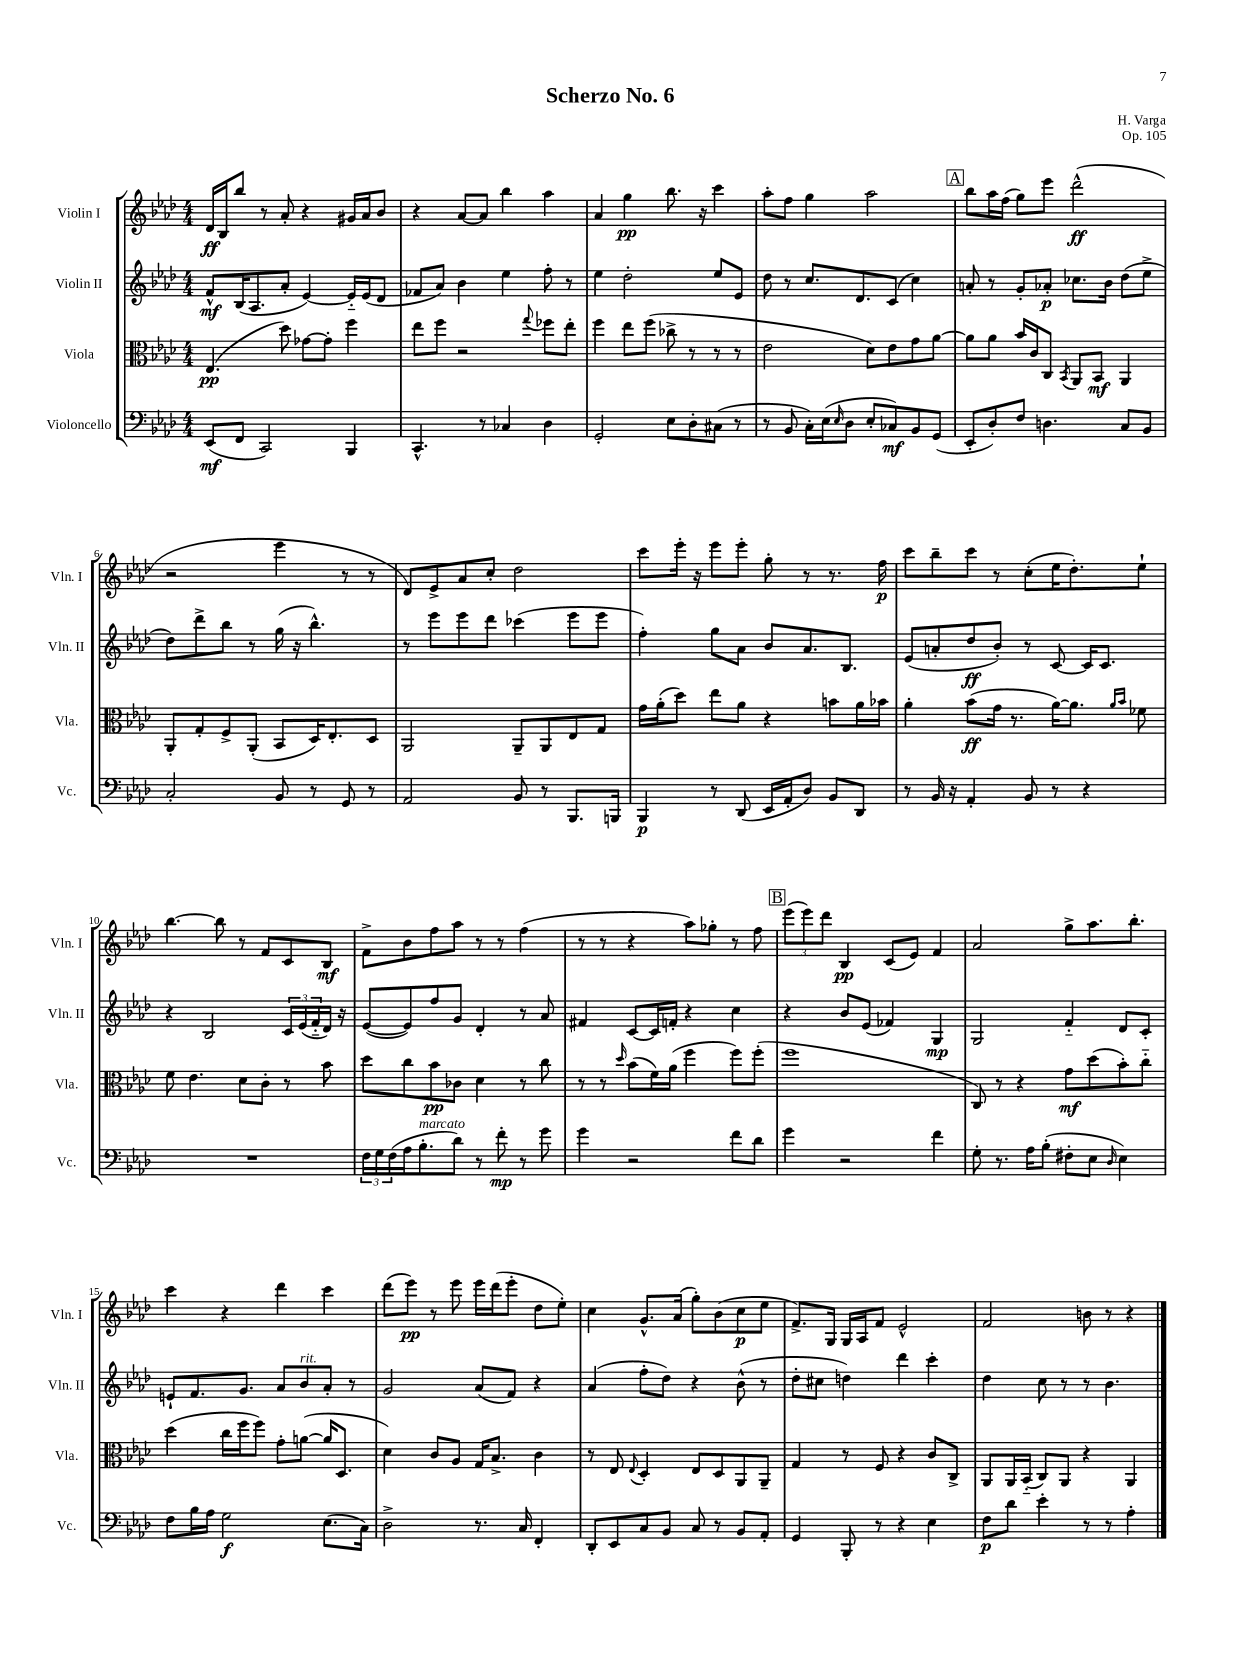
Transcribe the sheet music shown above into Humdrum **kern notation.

**kern	**dynam	**kern	**dynam	**kern	**dynam	**kern	**dynam
*part4	*part4	*part3	*part3	*part2	*part2	*part1	*part1
*staff4	*staff4	*staff3	*staff3	*staff2	*staff2	*staff1	*staff1
*I"Violoncello	*	*I"Viola	*	*I"Violin II	*	*I"Violin I	*
*I'Vc.	*	*I'Vla.	*	*I'Vln. II	*	*I'Vln. I	*
*clefF4	*	*clefC3	*	*clefG2	*	*clefG2	*
*k[b-e-a-d-]	*	*k[b-e-a-d-]	*	*k[b-e-a-d-]	*	*k[b-e-a-d-]	*
*M4/4	*	*M4/4	*	*M4/4	*	*M4/4	*
=1	=1	=1	=1	=1	=1	=1	=1
(8EE-/L	mf	(4.E-/	pp	8f^^/L	mf	16d-/LL	ff
.	.	.	.	.	.	16B-/J	.
8FF/J	.	.	.	(16B-/K	.	8bb-/J	.
.	.	.	.	8.A-/	.	.	.
2CC/)	.	.	.	.	.	8r	.
.	.	8dd-\)	.	8a-'/J	.	8a-'/	.
.	.	[8g-X\L	.	[4e-/)	.	4r	.
.	.	8g-'\J]	.	.	.	.	.
4BBB-/	.	4ff\	.	16e-/LL]	.	16g#X/LL	.
.	.	.	.	(16e-/J	.	16a-/J	.
.	.	.	.	8d-/J	.	8b-/J	.
=2	=2	=2	=2	=2	=2	=2	=2
4.CC^^/	.	8ee-\L	.	8f-X/L	.	4r	.
.	.	8ff\J	.	8a-/J)	.	.	.
.	.	2r	.	4b-\	.	[8a-/L	.
8r	.	.	.	.	.	8a-/J]	.
4C-X/	.	.	.	4ee-\	.	4bb-\	.
.	.	8qqgg/	.	.	.	.	.
4D-\	.	8ff-X\L	.	8ff'\	.	4aa-\	.
.	.	8ee-'\J	.	8r	.	.	.
=3	=3	=3	=3	=3	=3	=3	=3
2GG'/	.	4ff\	.	4ee-\	.	4a-/	.
.	.	8ee-\L	.	2dd-'\	.	4gg\	pp
.	.	(8ff\J	.	.	.	.	.
8E-\L	.	8cc-X^\	.	.	.	8.bb-\	.
8D-'\	.	8r	.	.	.	.	.
.	.	.	.	.	.	16r	.
(8C#X\J	.	8r	.	8ee-/L	.	4ccc\	.
8r	.	8r	.	8e-/J	.	.	.
=4	=4	=4	=4	=4	=4	=4	=4
8r	.	2e-\	.	8dd-\	.	8aa-'\L	.
8BB-/	.	.	.	8r	.	8ff\J	.
16C'\LL)	.	.	.	8.cc/L	.	4gg\	.
(16E-\J	.	.	.	.	.	.	.
16qqE-/	.	.	.	.	.	.	.
8D-\J	.	.	.	.	.	.	.
.	.	.	.	8.d-/	.	.	.
8E-'/L	.	8d-\L)	.	.	.	2aa-\	.
8C-X/)	mf	8e-\	.	(8c/J	.	.	.
8BB-/	.	8g\	.	4cc\)	.	.	.
(8GG/J	.	[8a-\J	.	.	.	.	.
!!LO:REH:place=s1:t=A
=5	=5	=5	=5	=5	=5	=5	=5
8EE-'/L	.	8a-\L]	.	8an'/	.	8bb-\L	.
8D-'/)	.	8a-\J	.	8r	.	16aa-\L	.
.	.	.	.	.	.	(16ff\JJ	.
8F/J	.	16b-/LL	.	8g'/L	.	8gg\L)	.
.	.	16c/J	.	.	.	.	.
4.Dn\	.	8C/J	.	8a-X'/J	p	8eee-\J	.
.	.	8qBB-/	.	.	.	.	.
.	.	8AA-/L	.	8.cc-X\L	.	(2ddd-^^\	ff
.	.	8BB-/J	mf	.	.	.	.
.	.	.	.	16b-\Jk	.	.	.
8C/L	.	4AA-/	.	(8dd-\L	.	.	.
8BB-/J	.	.	.	8ee-^\J	.	.	.
!!LO:LB:g=z
=6	=6	=6	=6	=6	=6	=6	=6
2C'/	.	8AA-'/L	.	8dd-\L)	.	2r	.
.	.	8G'/	.	8ddd-^\	.	.	.
.	.	8F^/	.	8bb-\J	.	.	.
.	.	(8AA-'/J	.	8r	.	.	.
8BB-/	.	8BB-/L	.	(16gg\	.	4eee-\	.
.	.	.	.	16r	.	.	.
8r	.	16D-/K)	.	4.bb-^^\)	.	.	.
.	.	8.E-'/	.	.	.	.	.
8GG/	.	.	.	.	.	8r	.
8r	.	8D-/J	.	.	.	8r	.
=7	=7	=7	=7	=7	=7	=7	=7
2AA-/	.	2AA-/	.	8r	.	8d-/L)	.
.	.	.	.	8eee-\L	.	8e-^/	.
.	.	.	.	8eee-\	.	8a-/	.
.	.	.	.	8ddd-\J	.	8cc'/J	.
8BB-/	.	8AA-~/L	.	(4ccc-X\	.	2dd-\	.
8r	.	8AA-/	.	.	.	.	.
8.BBB-/L	.	8E-/	.	8eee-\L	.	.	.
.	.	8G/J	.	8eee-\J	.	.	.
16BBBn/Jk	.	.	.	.	.	.	.
=8	=8	=8	=8	=8	=8	=8	=8
4BBB-/	p	16g\LL	.	4ff'\)	.	8ccc\L	.
.	.	(16a-'\J	.	.	.	.	.
.	.	8dd-\J)	.	.	.	16eee-'\Jk	.
.	.	.	.	.	.	16r	.
8r	.	8ee-\L	.	8gg\L	.	8eee-\L	.
(8DD-/	.	8a-\J	.	8a-\J	.	8eee-'\J	.
16EE-/LL	.	4r	.	8b-/L	.	8gg'\	.
16AA-'/J	.	.	.	.	.	.	.
8D-/J)	.	.	.	8.a-/	.	8r	.
8BB-/L	.	8bn\L	.	.	.	8.r	.
.	.	.	.	8.B-/J	.	.	.
8DD-/J	.	16a-\L	.	.	.	.	.
.	.	16b-X\JJ	.	.	.	16ff\	p
=9	=9	=9	=9	=9	=9	=9	=9
8r	.	4a-'\	.	(8e-/L	.	8ccc\L	.
16BB-/	.	.	.	8an'/	.	8bb-~\	.
16r	.	.	.	.	.	.	.
4AA-'/	.	(8b-\L	ff	8dd-/	ff	8ccc\J	.
.	.	16g\Jk	.	8b-'/J)	.	8r	.
.	.	8.r	.	.	.	.	.
8BB-/	.	.	.	8r	.	(8cc'\L	.
8r	.	[16a-\KL)	.	[8c/	.	16ee-\K	.
.	.	8.a-\J]	.	.	.	8.dd-'\)	.
4r	.	.	.	16c/KL]	.	.	.
.	.	.	.	8.c/J	.	.	.
.	.	16qqa-/LL	.	.	.	.	.
.	.	16qqb-/JJ	.	.	.	.	.
.	.	8f-X\	.	.	.	8ee-`\J	.
!!LO:LB:g=z
=10	=10	=10	=10	=10	=10	=10	=10
1r	.	8f\	.	4r	.	[4.bb-\	.
.	.	4.e-\	.	.	.	.	.
.	.	.	.	2B-/	.	.	.
.	.	.	.	.	.	8bb-\]	.
.	.	8d-\L	.	.	.	8r	.
.	.	8c'\J	.	.	.	8f/L	.
.	.	8r	.	24c/LL	.	8c/	.
.	.	.	.	(24e-/	.	.	.
.	.	.	.	24f/	.	.	.
.	.	8b-\	.	16d-/JJ)	.	8B-/J	mf
.	.	.	.	16r	.	.	.
=11	=11	=11	=11	=11	=11	=11	=11
24F\LL	.	8dd-\L	.	([8e-/L	.	8f^\L	.
24G\	.	.	.	.	.	.	.
(24F\	.	.	.	.	.	.	.
16A-\J	.	8cc\	.	8e-/])	.	8b-\	.
!LO:TX:a:i:t=marcato	!	!	!	!	!	!	!
8.B-'\	.	.	.	.	.	.	.
.	.	8b-\	pp	8ff/	.	8ff\	.
8d-\J)	.	8c-X\J	.	8g/J	.	8aa-\J	.
8r	.	4d-\	.	4d-'/	.	8r	.
8f'\	mp	.	.	.	.	8r	.
8r	.	8r	.	8r	.	(4ff\	.
8g\	.	8cc\	.	8a-/	.	.	.
=12	=12	=12	=12	=12	=12	=12	=12
4g\	.	8r	.	4f#X/	.	8r	.
.	.	8r	.	.	.	8r	.
.	.	16qqdd-/	.	.	.	.	.
2r	.	(8b-\L	.	[8c/L	.	4r	.
.	.	16f\L)	.	16c/L]	.	.	.
.	.	(16a-\JJ	.	16fn'/JJ	.	.	.
.	.	4ff\	.	4r	.	8aa-\L)	.
.	.	.	.	.	.	8gg-X'\J	.
8f\L	.	8ff\L)	.	4cc\	.	8r	.
8d-\J	.	(8ff'\J	.	.	.	8ff\	.
!!LO:REH:place=s1:t=B
=13	=13	=13	=13	=13	=13	=13	=13
4g\	.	1ff	.	4r	.	(12eee-\L	.
.	.	.	.	.	.	12eee-\)	.
.	.	.	.	.	.	12ddd-\J	.
2r	.	.	.	8b-/L	.	4B-/	pp
.	.	.	.	(8e-/J	.	.	.
.	.	.	.	4f-X/)	.	(8c/L	.
.	.	.	.	.	.	8e-/J)	.
4f\	.	.	.	4G/	mp	4f/	.
=14	=14	=14	=14	=14	=14	=14	=14
8G'\	.	8C/)	.	2G/	.	2a-/	.
8.r	.	8r	.	.	.	.	.
.	.	4r	.	.	.	.	.
16A-\KL	.	.	.	.	.	.	.
(8B-'\J	.	.	.	.	.	.	.
8F#X'\L	.	8g\L	mf	4f/	.	8gg^\L	.
8E-\J	.	(8dd-\	.	.	.	8.aa-\	.
16qqD-/	.	.	.	.	.	.	.
4E-\)	.	8b-'\)	.	8d-/L	.	.	.
.	.	.	.	.	.	8.bb-'\J	.
.	.	8cc\J	.	8c'/J	.	.	.
!!LO:LB:g=z
=15	=15	=15	=15	=15	=15	=15	=15
8F\L	.	(4dd-\	.	8en`/L	.	4ccc\	.
16B-\L	.	.	.	8.f/	.	.	.
16A-\JJ	.	.	.	.	.	.	.
2G\	f	16cc\LL	.	.	.	4r	.
.	.	16ff\J	.	8.g/J	.	.	.
.	.	8ff\J)	.	.	.	.	.
.	.	8g'\L	.	8a-/L	.	4ddd-\	.
!	!	!	!	!LO:TX:a:i:t=rit.	!	!	!
.	.	([8an\J	.	8b-/	.	.	.
(8.E-\L	.	16a/KL]	.	8a-'/J	.	4ccc\	.
.	.	8.D-/J	.	.	.	.	.
.	.	.	.	8r	.	.	.
16C\Jk)	.	.	.	.	.	.	.
=16	=16	=16	=16	=16	=16	=16	=16
2D-^\	.	4d-\)	.	2g/	.	(8ddd-\L	.
.	.	.	.	.	.	8eee-\J)	pp
.	.	8c/L	.	.	.	8r	.
.	.	8A-/J	.	.	.	8eee-\	.
8.r	.	16G/KL	.	(8a-/L	.	16eee-\LL	.
.	.	8.B-^/J	.	.	.	(16ddd-\J	.
.	.	.	.	8f/J)	.	8eee-'\J	.
16C/	.	.	.	.	.	.	.
4FF'/	.	4c\	.	4r	.	8dd-\L	.
.	.	.	.	.	.	8ee-'\J)	.
=17	=17	=17	=17	=17	=17	=17	=17
8DD-'/L	.	8r	.	(4a-/	.	4cc\	.
8EE-/	.	8E-/	.	.	.	.	.
.	.	8qqE-/	.	.	.	.	.
8C/	.	4D-'/	.	8ff'\L	.	8.g^^/L	.
8BB-/J	.	.	.	8dd-\J)	.	.	.
.	.	.	.	.	.	(16a-/Jk	.
8C/	.	8E-/L	.	4r	.	8gg'\L)	.
8r	.	8D-/	.	.	.	(8b-\	.
8BB-/L	.	8AA-/	.	(8b-^^\	.	8cc\	p
8AA-'/J	.	8AA-~/J	.	8r	.	8ee-\J	.
=18	=18	=18	=18	=18	=18	=18	=18
4GG/	.	4G/	.	8dd-'\L	.	8.f^/L)	.
.	.	.	.	8cc#X\J	.	.	.
.	.	.	.	.	.	16G/Jk	.
8BBB-'/	.	8r	.	4ddn\)	.	16G/LL	.
.	.	.	.	.	.	16A-/J	.
8r	.	8F/	.	.	.	8f/J	.
4r	.	4r	.	4ddd-\	.	2e-^^/	.
4E-\	.	8c/L	.	4ccc'\	.	.	.
.	.	8C^/J	.	.	.	.	.
=19	=19	=19	=19	=19	=19	=19	=19
8F\L	p	8AA-/L	.	4dd-\	.	2f/	.
8d-\J	.	16AA-/L	.	.	.	.	.
.	.	(16BB-/JJ	.	.	.	.	.
4e-'\	.	8C/L)	.	8cc\	.	.	.
.	.	8AA-/J	.	8r	.	.	.
8r	.	4r	.	8r	.	8bn\	.
8r	.	.	.	4.b-\	.	8r	.
4A-'\	.	4AA-/	.	.	.	4r	.
==	==	==	==	==	==	==	==
*-	*-	*-	*-	*-	*-	*-	*-
